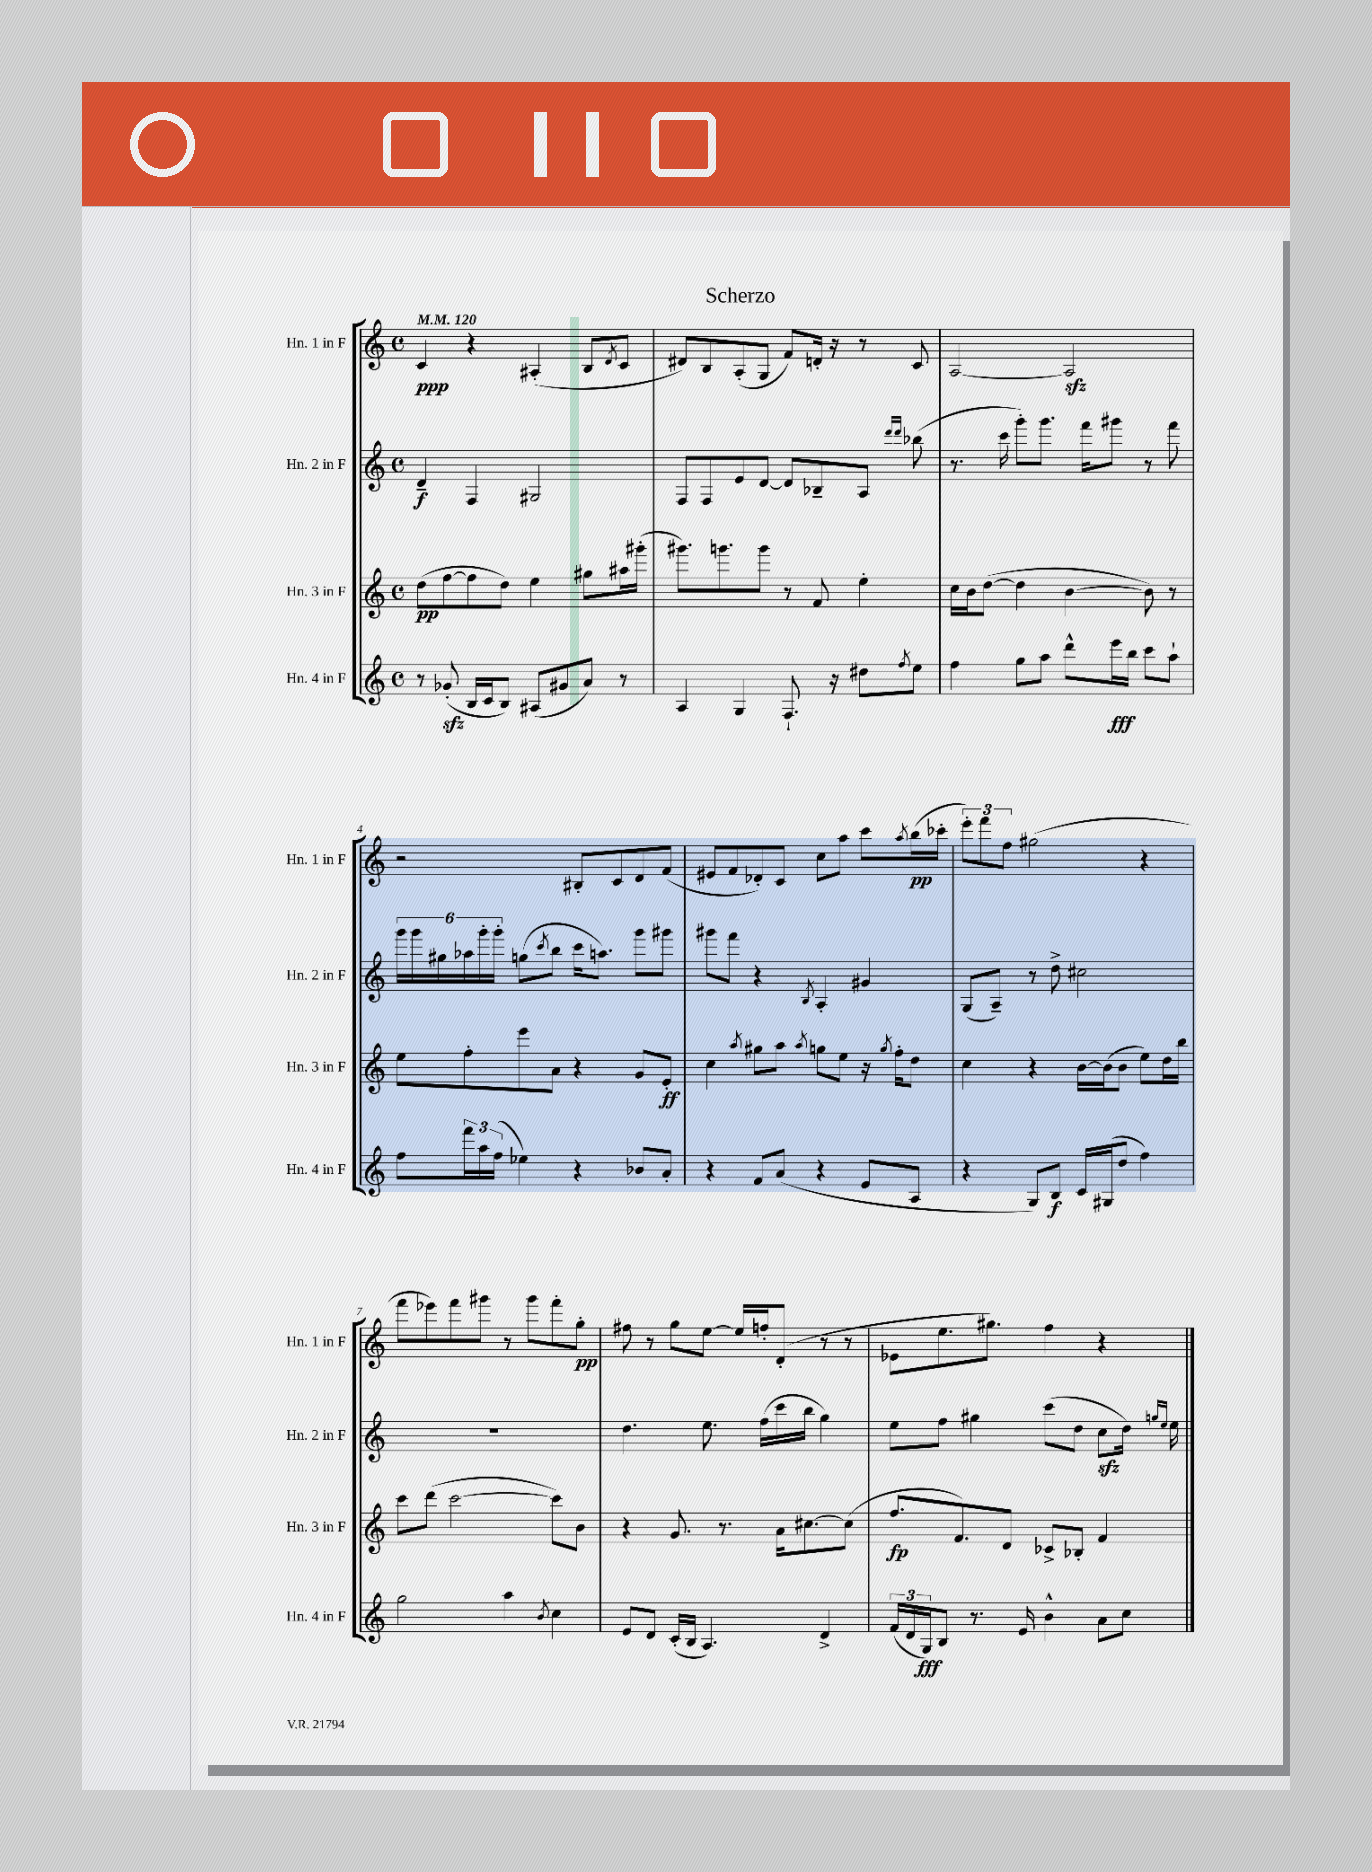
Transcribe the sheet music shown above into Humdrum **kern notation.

**kern	**dynam	**kern	**dynam	**kern	**dynam	**kern	**dynam
*part4	*part4	*part3	*part3	*part2	*part2	*part1	*part1
*staff4	*staff4	*staff3	*staff3	*staff2	*staff2	*staff1	*staff1
*I"Hn. 4 in F	*	*I"Hn. 3 in F	*	*I"Hn. 2 in F	*	*I"Hn. 1 in F	*
*I'Hn. 4 in F	*	*I'Hn. 3 in F	*	*I'Hn. 2 in F	*	*I'Hn. 1 in F	*
*clefG2	*	*clefG2	*	*clefG2	*	*clefG2	*
*k[]	*	*k[]	*	*k[]	*	*k[]	*
*M4/4	*	*M4/4	*	*M4/4	*	*M4/4	*
*met(c)	*	*met(c)	*	*met(c)	*	*met(c)	*
*MM120	*	*MM120	*	*MM120	*	*MM120	*
=1	=1	=1	=1	=1	=1	=1	=1
8r	.	(8dd\L	pp	4d~/	f	4c/	ppp
(8g-Xzz'/	.	[8ff\	.	.	.	.	.
16B/LL	.	8ff\]	.	4F/	.	4r	.
16c/J	.	.	.	.	.	.	.
8B/J)	.	8dd\J)	.	.	.	.	.
(8A#X/L	.	4ee\	.	2G#X/	.	(4A#X'/	.
8g#X/	.	.	.	.	.	.	.
8a/J)	.	8gg#X\L	.	.	.	8B/L	.
.	.	.	.	.	.	8qd/	.
8r	.	16aa#X\L	.	.	.	8c/J	.
.	.	(16ggg#X'\JJ	.	.	.	.	.
=2	=2	=2	=2	=2	=2	=2	=2
4A/	.	8.ggg#X\L)	.	8F/L	.	8d#X/L)	.
.	.	.	.	8F/	.	8B/	.
.	.	8.gggn\	.	.	.	.	.
4G/	.	.	.	8e/	.	(8A'/	.
.	.	8ggg\J	.	[8d/J	.	8G/J	.
8.F`/	.	8r	.	8d/L]	.	8f/L)	.
.	.	8f/	.	8B-X~/	.	16dn'/Jk	.
16r	.	.	.	.	.	16r	.
8dd#X\L	.	4ee'\	.	8A/J	.	8r	.
.	.	.	.	16qqddd/LL	.	.	.
8qff/	.	.	.	16qqddd/JJ	.	.	.
8ee\J	.	.	.	(8bb-X\	.	8c/	.
=3	=3	=3	=3	=3	=3	=3	=3
4ff\	.	16cc\LL	.	8.r	.	[2A/	.
.	.	16b\J	.	.	.	.	.
.	.	([8dd\J	.	.	.	.	.
.	.	.	.	16ccc\	.	.	.
8gg\L	.	4dd\]	.	8ggg'\L)	.	.	.
8aa\J	.	.	.	8.ggg\J	.	.	.
8ddd^^\L	.	[4b\	.	.	.	2Azz/]	.
.	.	.	.	16fff\KL	.	.	.
16eee\L	fff	.	.	8ggg#X\J	.	.	.
16bb\JJ	.	.	.	.	.	.	.
8ccc\L	.	8b\])	.	8r	.	.	.
8aa`\J	.	8r	.	8fff\	.	.	.
!!LO:LB:g=z
=4	=4	=4	=4	=4	=4	=4	=4
8ff\L	.	8ee\L	.	24ggg\LL	.	2r	.
.	.	.	.	24ggg\	.	.	.
.	.	.	.	24gg#X\	.	.	.
24fff\L	.	8ff'\	.	24aa-X\	.	.	.
24aa\	.	.	.	24ggg'\	.	.	.
(24ff\JJ	.	.	.	24ggg'\JJ	.	.	.
4ee-X\)	.	8eee\	.	(8ggn\L	.	.	.
.	.	.	.	8qccc/	.	.	.
.	.	8a\J	.	8bb\J	.	.	.
4r	.	4r	.	16ccc\KL	.	8B#X'/L	.
.	.	.	.	8.aan\J)	.	.	.
.	.	.	.	.	.	8c/	.
8b-X/L	.	8g/L	.	8ggg\L	.	8d/	.
8a'/J	.	8e'/J	ff	8ggg#X\J	.	(8f/J	.
=5	=5	=5	=5	=5	=5	=5	=5
4r	.	4cc\	.	8ggg#X\L	.	8e#X/L	.
.	.	.	.	8fff\J	.	8f/	.
.	.	8qaa/	.	.	.	.	.
8f/L	.	8gg#X\L	.	4r	.	8d-X'/)	.
(8a/J	.	8aa\J	.	.	.	8c/J	.
.	.	8qaa/	.	8qB/	.	.	.
4r	.	8ggn\L	.	4A'/	.	8cc\L	.
.	.	8ee\J	.	.	.	8aa\J	.
8e/L	.	16r	.	4g#X/	.	8ccc\L	.
.	.	8qgg/	.	.	.	.	.
.	.	16ff'\KL	.	.	.	.	.
.	.	.	.	.	.	8qaa/	.
8A/J	.	8dd\J	.	.	.	(16bb\L	pp
.	.	.	.	.	.	16ccc-X'\JJ	.
=6	=6	=6	=6	=6	=6	=6	=6
4r	.	4cc\	.	(8G/L	.	12eee'\L)	.
.	.	.	.	.	.	12fff\	.
.	.	.	.	8A~/J)	.	.	.
.	.	.	.	.	.	12ff\J	.
8G/L)	.	4r	.	8r	.	(2gg#X\	.
8B/J	f	.	.	8dd^\	.	.	.
16c/LL	.	[16b\LL	.	2cc#X\	.	.	.
(16G#X/J	.	(16b\J]	.	.	.	.	.
8dd/J	.	8b\J	.	.	.	.	.
4ff\)	.	8ee\L)	.	.	.	4r	.
.	.	16dd\L	.	.	.	.	.
.	.	16bb\JJ	.	.	.	.	.
!!LO:LB:g=z
=7	=7	=7	=7	=7	=7	=7	=7
2gg\	.	8ccc\L	.	1r	.	8fff\L	.
.	.	(8ddd\J	.	.	.	8eee-X\)	.
.	.	[2ccc\	.	.	.	8fff\	.
.	.	.	.	.	.	8ggg#X\J	.
4aa\	.	.	.	.	.	8r	.
.	.	.	.	.	.	8ggg#\L	.
8qb/	.	.	.	.	.	.	.
4cc\	.	8ccc\L])	.	.	.	8fff'\	.
.	.	8b\J	.	.	.	8gg'\J	pp
=8	=8	=8	=8	=8	=8	=8	=8
8e/L	.	4r	.	4.dd\	.	8ff#X\	.
8d/J	.	.	.	.	.	8r	.
(16c'/LL	.	8.g/	.	.	.	8gg\L	.
16B/JJ	.	.	.	.	.	.	.
4.A/)	.	.	.	8.ee\	.	[8ee\J	.
.	.	8.r	.	.	.	.	.
.	.	.	.	.	.	16ee/LL]	.
.	.	.	.	(16ff\LL	.	16ffn'/J	.
.	.	16a\KL	.	16ccc\	.	(8d'/J	.
.	.	[8.cc#X\	.	16bb\JJ	.	.	.
4d^/	.	.	.	4gg\)	.	8r	.
.	.	(8cc#\J]	.	.	.	8r	.
=9	=9	=9	=9	=9	=9	=9	=9
(24f/LL	.	8.ff/L	fp	8ee\L	.	8e-X\L	.
24d/	.	.	.	.	.	.	.
24G/J)	fff	.	.	.	.	.	.
8B/J	.	.	.	8ff\J	.	8.ee\	.
.	.	8.f/)	.	.	.	.	.
8.r	.	.	.	4gg#X\	.	.	.
.	.	.	.	.	.	8.gg#X\J)	.
.	.	8d/J	.	.	.	.	.
16e/	.	.	.	.	.	.	.
4b^^\	.	8c-X^/L	.	(8ccc\L	.	4ff\	.
.	.	8B-X'/J	.	8dd\J	.	.	.
8a\L	.	4f/	.	8cczz\L	.	4r	.
8cc\J	.	.	.	16dd\Jk)	.	.	.
.	.	.	.	16qqggn/LL	.	.	.
.	.	.	.	16qqee/JJ	.	.	.
.	.	.	.	16ee\	.	.	.
==	==	==	==	==	==	==	==
*-	*-	*-	*-	*-	*-	*-	*-
